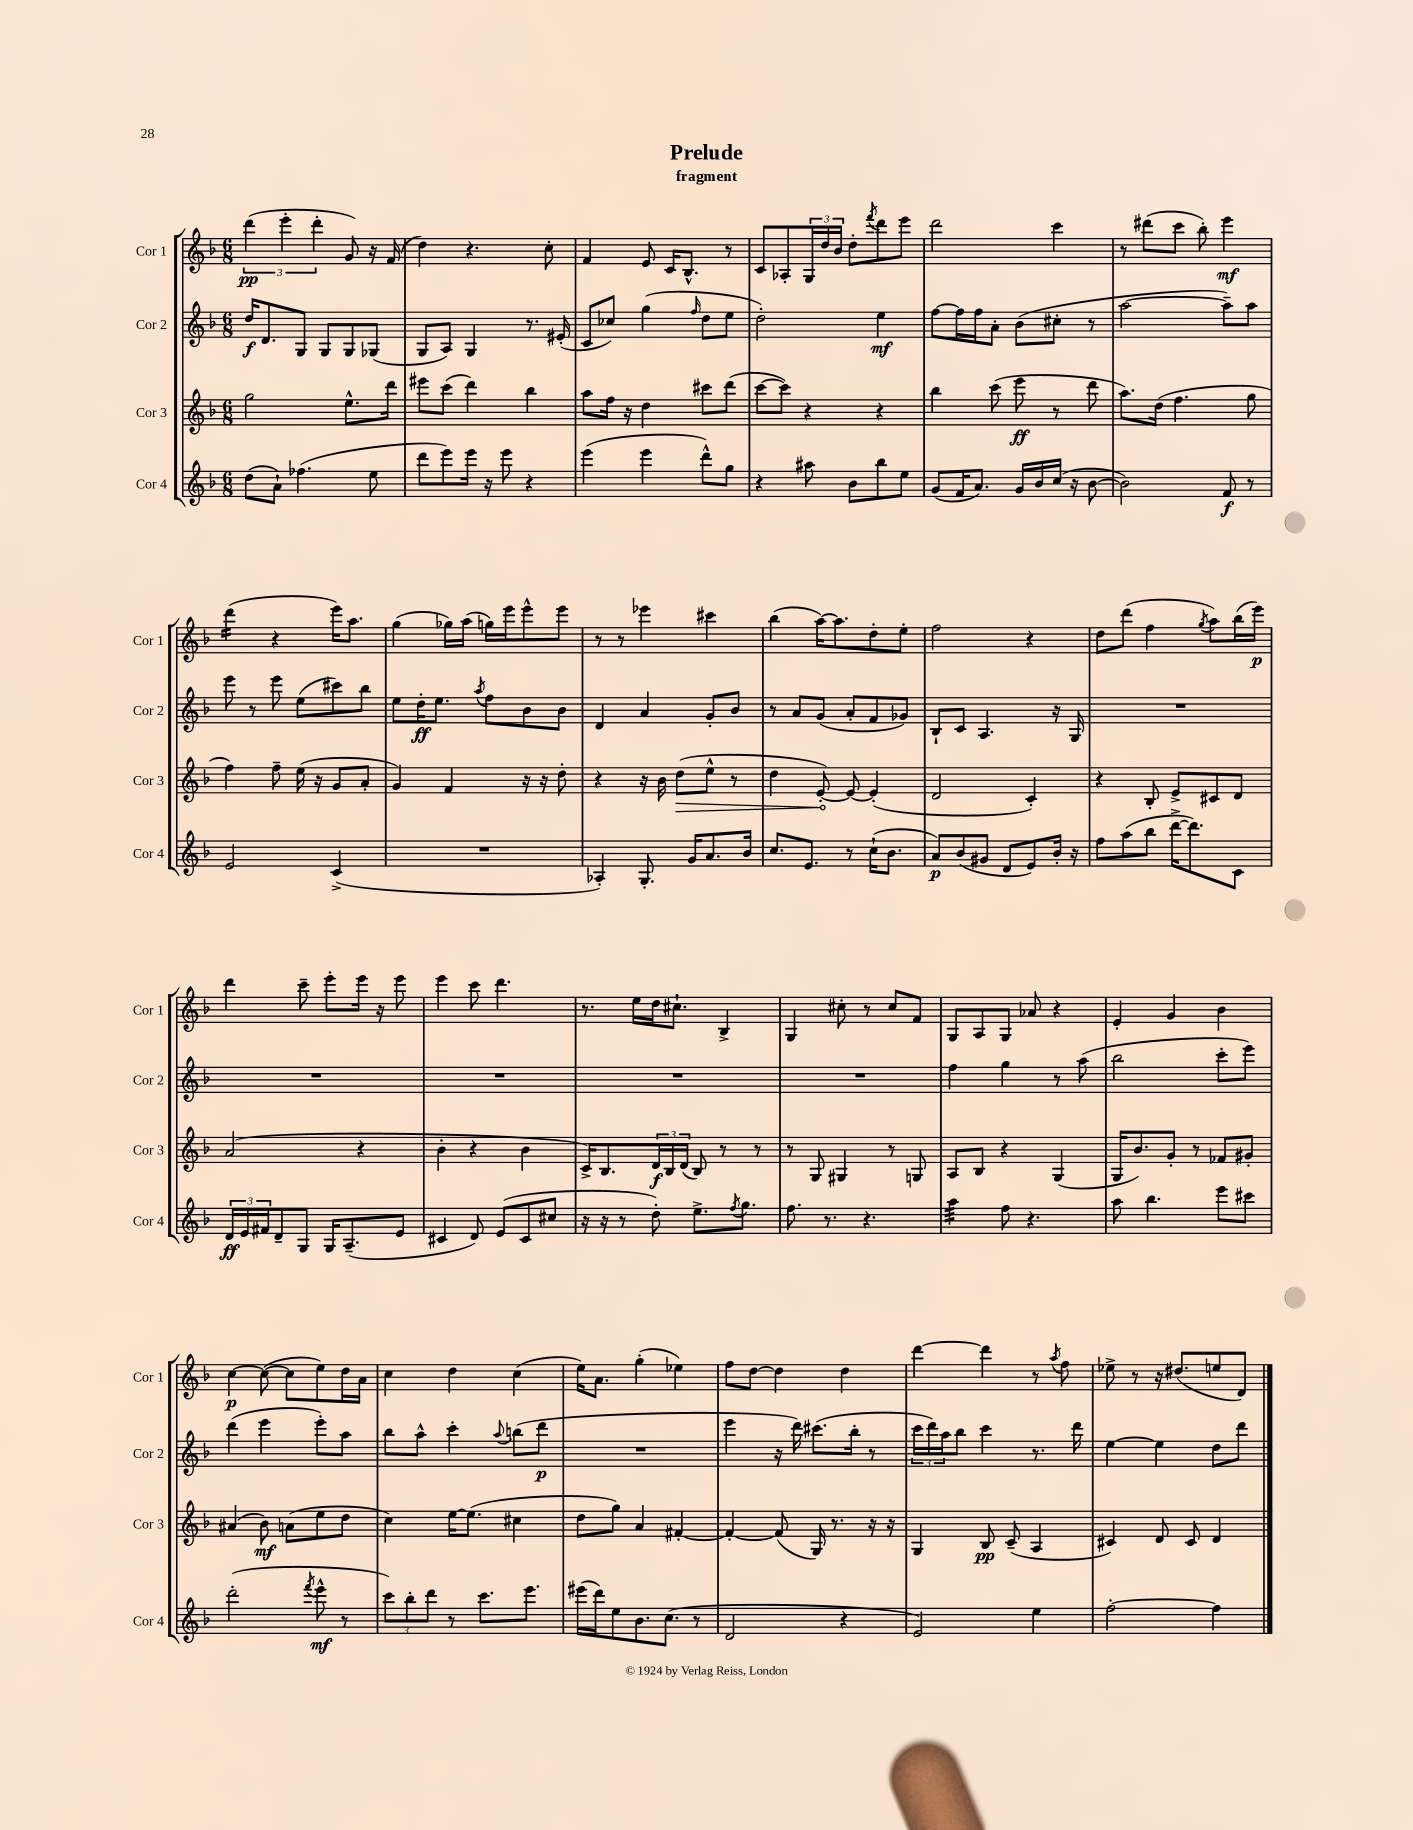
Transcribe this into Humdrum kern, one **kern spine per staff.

**kern	**kern	**kern	**kern
*staff4	*staff3	*staff2	*staff1
*clefG2	*clefG2	*clefG2	*clefG2
*k[b-]	*k[b-]	*k[b-]	*k[b-]
*M6/8	*M6/8	*M6/8	*M6/8
(8dd\L	2gg\	16dd/LK	(6ddd\
.	.	8.d/	.
8a`\J)	.	.	.
.	.	.	6eee'\
(4.ff-\	.	8G/J	.
.	.	.	6ddd'\
.	.	8G/L	.
.	8.ee^^\L	8G/	8g/)
8ee\	.	(8G-/J	16r
.	16ddd\Jk	.	(16f/
=	=	=	=
8ddd\L	8eee#\L	8G/L	4dd\)
8eee\)	(8ccc\J	8A/J)	.
16eee\Jk	4ddd\)	4G/	4.r
16r	.	.	.
8eee\	.	.	.
4r	4bb-\	8.r	.
.	.	.	8cc'\
.	.	(16e#'/	.
=	=	=	=
(4eee\	8aa\L	8c/L	4f/
.	16ff\Jk	8cc-/J)	.
.	16r	.	.
4eee\	4dd\	(4gg\	8e/
.	.	.	16c/LK
.	.	.	8.B-^^/J
.	.	16qqff/	.
8ddd^^\L)	8ccc#\L	8dd\L	.
8gg\J	(8ddd\J	8ee\J	8r
=	=	=	=
4r	[8ccc\L	2dd'\)	8c/L
.	8ccc\]J)	.	8A-'/
8aa#\	4r	.	24G/L
.	.	.	24dd/
.	.	.	24b-/JJ
8b-\L	.	.	8dd'\L
.	.	.	8qfff/
8bb-\	4r	4ee\	8ddd\
8ee\J	.	.	8eee\J
=	=	=	=
(8g/L	4bb-\	[8ff\L	2ddd\
16f/K	.	16ff\]L	.
8.a/J)	.	16ff\J	.
.	(8ccc\	8a'\J	.
16g/LL	8eee\	(8b-\L	.
16b-/	.	.	.
(16cc/JJ	8r	8cc#'\J	4ccc\
16r	.	.	.
[8b-\	8ddd\	8r	.
=	=	=	=
2b-\])	8.aa\L)	[2aa\	8r
.	.	.	(8ddd#\L
.	(16dd\Jk	.	.
.	4.ff\	.	8ccc\J
.	.	.	8bb-'\)
8f/	.	8aa~\]L)	4eee\
8r	8gg\	8aa\J	.
=	=	=	=
2e/	4ff\)	8eee\	(4ddd\
.	.	8r	.
.	8ff~\	8eee\	4r
.	(16ee\	(8ee\L	.
.	16r	.	.
(4c^/	8g/L	8ccc#\)	16eee\LK)
.	.	.	8.aa\J
.	8a'/J	8bb-\J	.
=	=	=	=
2.r	4g/)	8ee\L	(4gg\
.	.	16dd'\K	.
.	.	8.ee\J	.
.	4f/	.	16gg-\LL)
.	.	.	(16aa\JJ
.	.	8qaa/	.
.	.	8ff\L	16gg\LL)
.	.	.	16eee\J
.	16r	8b-\	8eee^^\
.	16r	.	.
.	8dd'\	8b-\J	8eee\J
=	=	=	=
4A-'/)	4r	4d/	8r
.	.	.	8r
8.G'/	16r	4a/	4eee-\
.	16b-\	.	.
.	(8dd\L	.	.
16g/LK	.	.	.
8.a/	8ee^^\J	8g'/L	4ccc#\
.	8r	8b-/J	.
16b-/Jk	.	.	.
=	=	=	=
8.cc/L	4dd\	8r	(4bb-\
.	.	8a/L	.
8.e/J	.	.	.
.	[8e'/)	(8g/J	[16aa\LK)
.	.	.	8.aa\]
8r	8e/_	8a'/L	.
(16cc`\LK	(4e'/]	8f/	8dd'\
8.b-\J	.	.	.
.	.	8g-/J)	8ee'\J
=	=	=	=
8a/L)	2d/	8B-`/L	2ff\
(8b-/	.	8c/J	.
8g#/J	.	4.A/	.
8d/L	.	.	.
8e/)	4c'/)	.	4r
16b-'/Jk	.	16r	.
16r	.	16G/	.
=	=	=	=
8ff\L	4r	2.r	8dd\L
(8aa\	.	.	(8ddd\J
8bb-\J	8B-'/	.	4ff\
[16ddd^\LK	8e^/L	.	.
8.ddd\])	.	.	.
.	.	.	8qgg/
.	8c#/	.	8aa\L)
8c\J	8d/J	.	(16bb-\L
.	.	.	16eee\JJ)
=	=	=	=
24d/LL	(2a/	2.r	4ddd\
24e/	.	.	.
24f#/J	.	.	.
8d~/	.	.	.
8G/J	.	.	8ccc~\
16G/LK	.	.	8eee'\L
(8.A~/	.	.	.
.	4r	.	16eee\Jk
.	.	.	16r
8e/J	.	.	8eee\
=	=	=	=
4c#/	4b-'\	2.r	4eee\
8d/)	4r	.	8ccc\
(8e/L	.	.	4.ddd\
8c#/	4b-\	.	.
8cc#/J	.	.	.
=	=	=	=
16r	16c^/LK)	2.r	8.r
16r	8.B-/	.	.
8r	.	.	.
.	.	.	16ee\LL
8dd'\)	24d/L	.	16dd\J
.	24B-/	.	.
.	.	.	8.cc#`\J
.	(24d/JJ	.	.
8.ee^\L	8B-/)	.	.
.	8r	.	4B-^/
8qff/	.	.	.
8.gg\J	.	.	.
.	8r	.	.
=	=	=	=
8.ff\	8r	2.r	4G/
.	8G/	.	.
8.r	.	.	.
.	4G#/	.	8cc#'\
4.r	.	.	8r
.	8r	.	8cc#/L
.	8G/	.	8f/J
=	=	=	=
4aa\	8A/L	4ff\	8G/L
.	8B-/J	.	8A/
8ff\	4r	4gg\	8G/J
4.r	.	.	8a-/
.	(4G/	8r	4r
.	.	(8aa\	.
=	=	=	=
8aa\	16G/LK	2bb-\	4e'/
.	8.b-/)	.	.
4.bb-\	.	.	.
.	8g'/J	.	4g/
.	8r	.	.
8eee\L	8f-/L	8ccc'\L	4b-\
8ccc#\J	8g#'/J	8eee\J)	.
=	=	=	=
(2ddd'\	(4a#/	(4ddd\	[4cc\
.	8b-\)	4eee\	(8cc\_
.	(8a\L	.	8cc\]L
8qfff/	.	.	.
8eee^^\	8ee\	8eee'\L)	8ee\)
8r	8dd\J	8aa\J	16dd\L
.	.	.	16a\JJ
=	=	=	=
12ccc\L)	4cc\)	8bb-\L	4cc\
12bb-'\	.	.	.
.	.	8aa^^\J	.
12ddd\J	.	.	.
8r	[16ee\LK	4ccc'\	4dd\
.	(8.ee\]J	.	.
8.ccc\L	.	.	.
.	.	8qqaa/	.
.	4cc#\	(8bb\L	(4cc\
8.eee\J	.	.	.
.	.	8ddd\J	.
=	=	=	=
(16eee#\LL	8dd\L	2.r	16ee\LK)
16ddd\J)	.	.	8.a\J
8ee\	8gg\J)	.	.
8.b-\	4a/	.	(4gg'\
(8.cc\J	.	.	.
.	[4f#'/	.	4ee-\)
8r	.	.	.
=	=	=	=
2d/	4f#'/_	4eee\	8ff\L
.	.	.	[8dd\J
.	(8f#/]	16r	4dd\]
.	.	16ddd\)	.
.	16G/)	(8.ccc#\L	.
.	8.r	.	.
4r	.	.	4dd\
.	.	16bb-'\Jk	.
.	16r	8r	.
.	16r	.	.
=	=	=	=
2e/)	4G/	24ccc\LL	[4ddd\
.	.	24ddd\)	.
.	.	24aa\J	.
.	.	8bb-\J	.
.	8B-/	4ccc\	4ddd\]
.	(8c~/	.	.
4ee\	4A/	8.r	8r
.	.	.	8qaa/
.	.	.	8ff\
.	.	16ddd\	.
=	=	=	=
[2ff'\	4c#/)	[4ee\	8ee-^\
.	.	.	8r
.	8d/	4ee\]	16r
.	.	.	(8.dd#/L
.	8c#/	.	.
4ff\]	4d/	8dd\L	8ee/
.	.	8ddd\J	8d/J)
==	==	==	==
*-	*-	*-	*-
